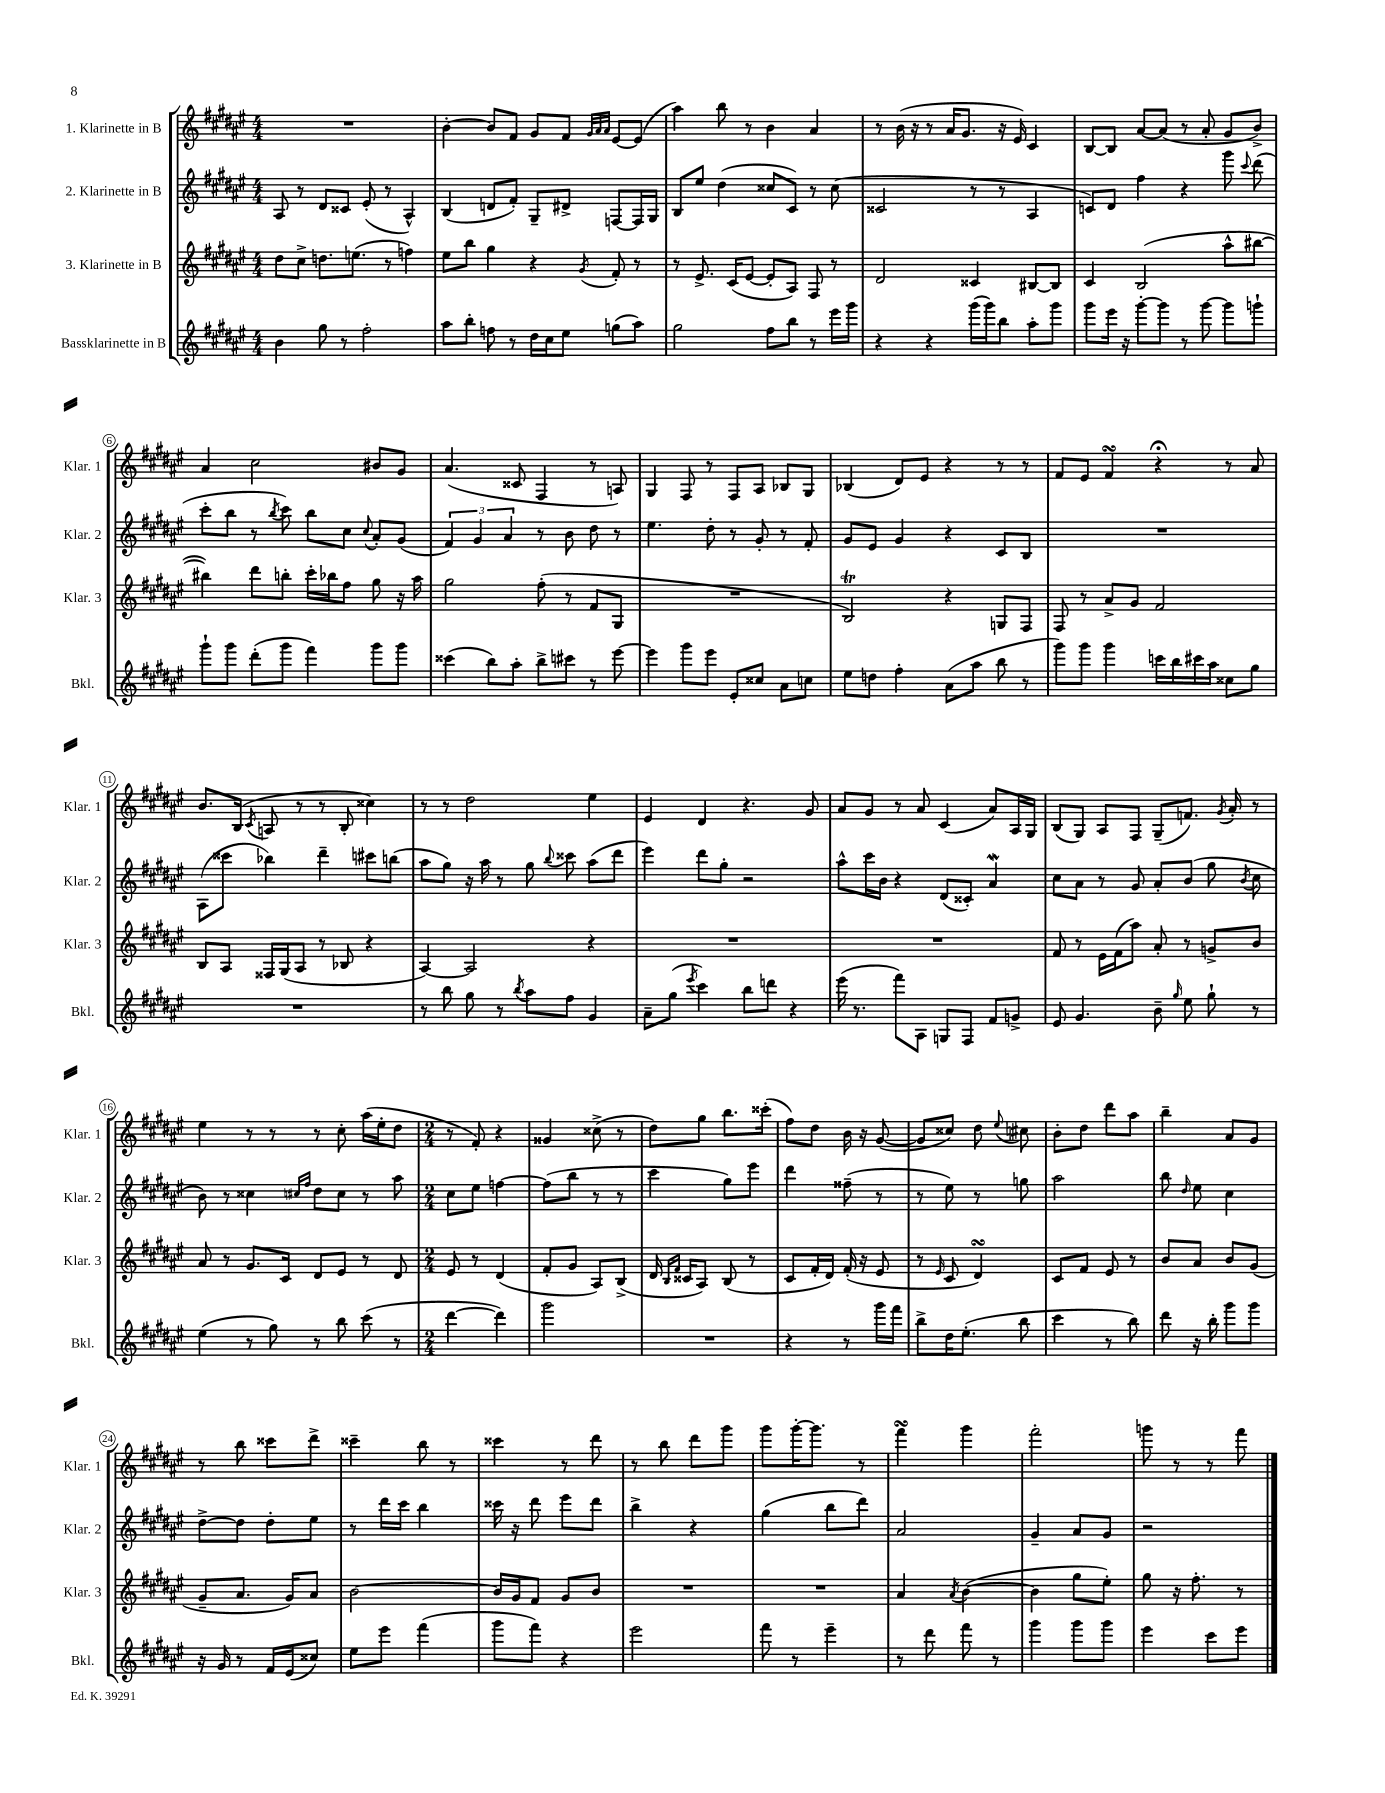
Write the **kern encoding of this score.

**kern	**kern	**kern	**kern
*part4	*part3	*part2	*part1
*staff4	*staff3	*staff2	*staff1
*I"Bassklarinette in B	*I"3. Klarinette in B	*I"2. Klarinette in B	*I"1. Klarinette in B
*I'Bkl.	*I'Klar. 3	*I'Klar. 2	*I'Klar. 1
*clefG2	*clefG2	*clefG2	*clefG2
*k[f#c#g#d#a#e#]	*k[f#c#g#d#a#e#]	*k[f#c#g#d#a#e#]	*k[f#c#g#d#a#e#]
*M4/4	*M4/4	*M4/4	*M4/4
=1	=1	=1	=1
4b\	8dd#\L	8A#/	1r
.	8cc#^\J	8r	.
8gg#\	8.ddn\L	8d#/L	.
8r	.	8c##X/J	.
.	(8.een\J	.	.
2ff#'\	.	(8e#'/	.
.	8r	8r	.
.	4ffn\)	4A#^^/)	.
=2	=2	=2	=2
8aa#\L	8ee#\L	(4B/	[4b'\
8bb'\J	8bb\J	.	.
8ffn\	4gg#\	8dn/L	8b/L]
8r	.	8f#'/J)	8f#/J
16dd#\LL	4r	8G#~/L	8g#/L
16cc#\J	.	.	.
8ee#\J	.	8d#X^/J	8f#/J
.	.	.	32qqg#/LLL
.	.	.	32qqa#/
.	8qg#/	.	32qqa#/JJJ
(8ggn\L	8f#'/	[8Fn/L	[8e#/L
8aa#\J)	8r	16F/L]	(8e#/J]
.	.	16G#/JJ	.
=3	=3	=3	=3
2gg#\	8r	8B/L	4aa#\)
.	8.e#^/	8ee#/J	.
.	.	(4dd#\	8bb\
.	(16c#/KL	.	.
.	[8e#/J	.	8r
8ff#\L	8e#'/L]	8cc##X/L	4b\
8bb\J	8A#/J)	8c#/J)	.
8r	8F#/	8r	4a#/
16eee#\LL	8r	(8cc##\	.
16ggg#\JJ	.	.	.
=4	=4	=4	=4
4r	2d#/	2c##X/	8r
.	.	.	(16b\
.	.	.	16r
4r	.	.	8r
.	.	.	16a#/KL
.	.	.	8.g#/J
(16ggg#\LL	4c##X/	8r	.
16ggg#\J)	.	.	.
8bb\J	.	8r	16r
.	.	.	16e#/)
8aa#'\L	[8B#X/L	4A#/	4c#/
8ggg#\J	8B#/J]	.	.
=5	=5	=5	=5
8ggg#\L	4c#/	8cn/L)	[8B/L
16eee#\Jk	.	8d#/J	8B/J]
16r	.	.	.
[8ggg#'\L	(2B/	4ff#\	[8a#/L
8ggg#\J]	.	.	(8a#/J]
8r	.	4r	8r
[8ggg#\	.	.	8a#'/
8ggg#\L]	8aa#^^\L	8ggg#\	8g#/L
.	.	8qqccc#/	.
8gggn`\J	[8bb#X\J	(8ddd#\	8b^/J)
!!LO:LB:g=z
=6	=6	=6	=6
8ggg#`\L	4bb#X\])	8ccc#'\L	4a#/
8ggg#\J	.	8bb\J	.
(8ddd#'\L	8ddd#\L	8r	2cc#\
.	.	8qbb/	.
8ggg#\J	8bbn'\J	8ccc#\)	.
4fff#\)	16ccc#'\LL	8bb\L	.
.	16bb-X\J	.	.
.	8ff#\J	8cc#\J	.
.	.	8qqcc#/	.
8ggg#\L	8gg#\	8a#'/L	8b#X/L
8ggg#\J	16r	(8g#/J	8g#/J
.	16aa#\	.	.
=7	=7	=7	=7
(4ccc##X\	2gg#\	6f#/)	(4.a#/
.	.	6g#/	.
8bb\L)	.	.	.
.	.	6a#/	.
8aa#'\J	.	.	8c##X/
8bb^\L	(8ff#'\	8r	4F#/
8ccc#X\J	8r	8b\	.
8r	8f#/L	8dd#\	8r
[8eee#\	8G#/J	8r	8An/)
=8	=8	=8	=8
4eee#\]	1r	4.ee#\	4G#/
8ggg#\L	.	.	8F#/
8eee#\J	.	8dd#'\	8r
8e#'/L	.	8r	8F#/L
8cc##X/J	.	8g#'/	8A#/J
8a#\L	.	8r	8B-X/L
8ccn\J	.	8f#'/	8G#/J
=9	=9	=9	=9
8ee#\L	2BT/)	8g#/L	(4B-X/
8ddn\J	.	8e#/J	.
4ff#'\	.	4g#/	8d#/L)
.	.	.	8e#/J
(8a#\L	4r	4r	4r
8aa#\J	.	.	.
8bb\	8Gn/L	8c#/L	8r
8r	8F#/J	8B/J	8r
=10	=10	=10	=10
8ggg#\L)	8F#/	1r	8f#/L
8ggg#\J	8r	.	8e#/J
4ggg#\	8a#^/L	.	4f#sSSs/
.	8g#/J	.	.
16cccn\LL	2f#/	.	4r;<
16bb\	.	.	.
16ccc#X\	.	.	.
16aa#\JJ	.	.	.
8cc##X\L	.	.	8r
8gg#\J	.	.	8a#/
!!LO:LB:g=z
=11	=11	=11	=11
1r	8B/L	(8A#\L	8.b/L
.	8A#/J	8ccc##X\J	.
.	.	.	(16B/Jk
.	.	.	8qc#/
.	16F##X/LL	4bb-X\)	8An/
.	(16G#/J	.	.
.	8A#/J	.	8r
.	8r	4ddd#~\	8r
.	8B-X/	.	8B'/
.	4r	8ccc#X\L	4cc##X\)
.	.	(8bbn\J	.
=12	=12	=12	=12
8r	[4A#/)	8aa#\L	8r
8bb\	.	8gg#\J)	8r
8gg#\	2A#/]	16r	2dd#\
.	.	16aa#\	.
8r	.	8r	.
8qbb/	.	.	.
8aa#\L	.	8gg#\	.
.	.	8qqbb/	.
8ff#\J	.	8ccc##X\	.
4g#/	4r	(8aa#\L	4ee#\
.	.	8ddd#\J	.
=13	=13	=13	=13
8a#~\L	1r	4eee#\)	4e#/
(8gg#\J	.	.	.
8qeee#/	.	.	.
4ccc#\)	.	8ddd#\L	4d#/
.	.	8gg#'\J	.
8bb\L	.	2r	4.r
8dddn\J	.	.	.
4r	.	.	.
.	.	.	8g#/
=14	=14	=14	=14
(16eee#\	1r	8aa#^^\L	8a#/L
8.r	.	.	.
.	.	16ccc#\L	8g#/J
.	.	16b\JJ	.
8fff#\L)	.	4r	8r
8A#\J	.	.	8a#/
8Gn/L	.	(8d#/L	(4c#/
8F#/J	.	8c##X'/J)	.
8f#/L	.	4a#W/	8a#/L)
8gn^/J	.	.	16A#/L
.	.	.	16G#/JJ
=15	=15	=15	=15
8e#/	8f#/	8cc#\L	(8B/L
4.g#/	8r	8a#\J	8G#/J)
.	16e#\LL	8r	8A#/L
.	(16f#\J	.	.
.	8aa#\J)	8g#/	8F#/J
8b~\	8a#'/	8a#'/L	(8G#~/L
16qqgg#/	.	.	.
8ee#\	8r	(8b/J	8.fn/J)
8gg#`\	8gn^/L	8gg#\	.
.	.	.	8qg#/
.	.	.	16a#'/
.	.	8qb/	.
8r	8b/J	8cc#\	8r
!!LO:LB:g=z
=16	=16	=16	=16
(4ee#\	8a#/	8b\)	4ee#\
.	8r	8r	.
8r	8.g#/L	4cc##X\	8r
8gg#\)	.	.	8r
.	16c#/Jk	.	.
.	.	16qqcc#X/LL	.
.	.	16qqff#/JJ	.
8r	8d#/L	8dd#\L	8r
8bb\	8e#/J	8cc#\J	8cc#'\
(8ccc#\	8r	8r	(16aa#\LL
.	.	.	16ee#'\J
8r	8d#/	8aa#\	8dd#\J
=17	=17	=17	=17
*M2/4	*M2/4	*M2/4	*M2/4
[4ddd#\	8e#/	8cc#\L	8r
.	8r	8ee#\J	8f#'/)
4ddd#\])	(4d#/	[4ffn\	4r
=18	=18	=18	=18
2ggg#\	8f#'/L	(8ff\L]	4g##X/
.	8g#/J	8bb\J	.
.	8A#/L)	8r	(8cc##X^\
.	(8B^/J	8r	8r
=19	=19	=19	=19
2r	16d#/	4ccc#\	8dd#\L)
.	16qqB/LL	.	.
.	16qqf#/JJ	.	.
.	16c##X/KL	.	.
.	8A#/J)	.	8gg#\J
.	(8B/	8gg#\L)	8.bb\L
.	8r	8eee#\J	.
.	.	.	(16ccc##X'\Jk
=20	=20	=20	=20
4r	8c#/L	4ddd#\	8ff#\L)
.	16f#'/L	.	8dd#\J
.	16d#/JJ)	.	.
8r	(16f#'/	(8ff##X~\	16b\
.	16r	.	16r
16ggg#\LL	8e#/	8r	([8g#/
16fff#\JJ	.	.	.
=21	=21	=21	=21
8bb^\L	8r	8r	8g#/L]
.	16qqe#/	.	.
16dd#\K	8c#/	8ee#\)	8cc##X/J)
(8.ee#'\J	.	.	.
.	4d#sSSS/)	8r	8dd#\
.	.	.	8qqee#/
8bb\	.	8ggn\	8cc#X\
=22	=22	=22	=22
4ccc#\	8c#/L	2aa#\	8b'\L
.	8f#/J	.	8dd#\J
8r	8e#/	.	8ddd#\L
8bb\)	8r	.	8aa#\J
=23	=23	=23	=23
8ddd#\	8b/L	8bb\	4bb~\
.	.	16qqdd#/	.
16r	8a#/J	8ee#\	.
16bb'\	.	.	.
8ggg#\L	8b/L	4cc#\	8a#/L
8ggg#\J	(8g#/J	.	8g#/J
!!LO:LB:g=z
=24	=24	=24	=24
16r	8g#~/L	[8dd#^\L	8r
16g#/	.	.	.
8r	8.a#/J	8dd#\J]	8bb\
16f#/LL	.	8dd#'\L	8ccc##X\L
(16e#/J	16g#/KL)	.	.
8cc##X/J)	8a#/J	8ee#\J	8ddd#^\J
=25	=25	=25	=25
8ee#\L	[2b\	8r	4ccc##X~\
8eee#\J	.	16ddd#\LL	.
.	.	16ccc#\JJ	.
(4fff#\	.	4bb\	8bb\
.	.	.	8r
=26	=26	=26	=26
8ggg#\L	16b/LL]	16ccc##X\	4ccc##X\
.	16g#/J	16r	.
8fff#\J)	8f#/J	8ddd#\	.
4r	8g#/L	8eee#\L	8r
.	8b/J	8ddd#\J	8ddd#\
=27	=27	=27	=27
2eee#\	2r	4bb^\	8r
.	.	.	8bb\
.	.	4r	8ddd#\L
.	.	.	8ggg#\J
=28	=28	=28	=28
8fff#\	2r	(4gg#\	8ggg#\L
8r	.	.	[16ggg#'\K
.	.	.	8.ggg#\J]
4eee#~\	.	8bb\L	.
.	.	8ddd#\J)	8r
=29	=29	=29	=29
8r	4a#/	2a#/	4fff#sSSs\
8ddd#\	.	.	.
.	8qa#/	.	.
8fff#\	([4b\	.	4ggg#\
8r	.	.	.
=30	=30	=30	=30
4ggg#\	4b\]	4g#~/	2fff#'\
8ggg#\L	8gg#\L	8a#/L	.
8ggg#\J	8ee#'\J)	8g#/J	.
=31	=31	=31	=31
4eee#\	8gg#\	2r	8gggn\
.	16r	.	8r
.	8.ff#'\	.	.
8ccc#\L	.	.	8r
8eee#\J	8r	.	8fff#\
==	==	==	==
*-	*-	*-	*-
